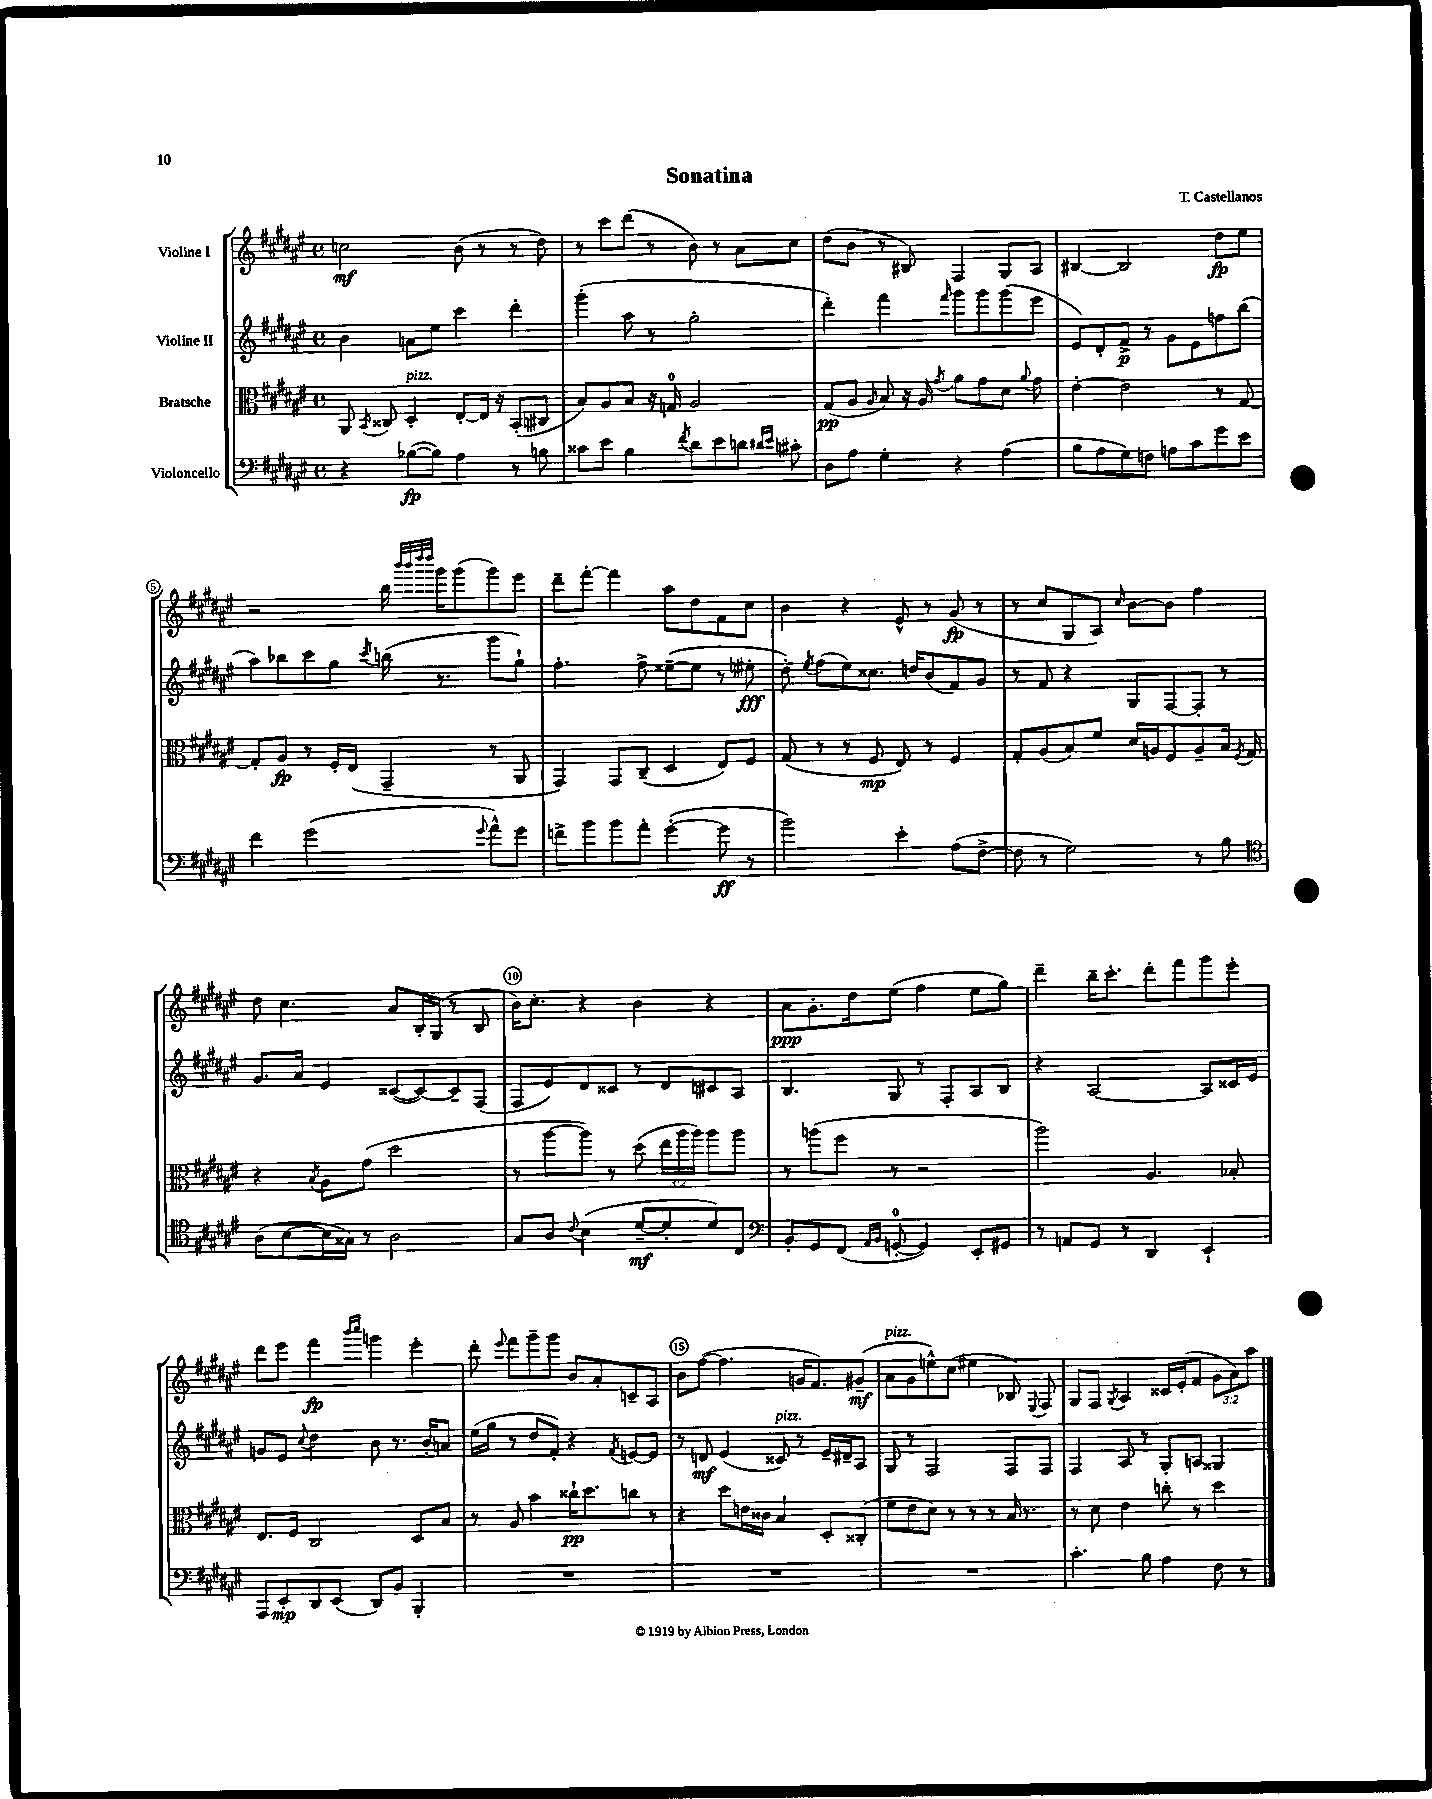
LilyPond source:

\header { title = "Sonatina" composer = "T. Castellanos" }
<<
\new StaffGroup <<
\new Staff = "s0" \with { instrumentName = "Violine I" } {
    \clef treble \key fis \major \defaultTimeSignature \time 4/4 \override Staff.TupletNumber.text = #tuplet-number::calc-fraction-text
    \autoBeamOff c''2\mf b'8( r8 r8 dis''8) |
    r8 cis'''8[ dis'''8]( r8 b'8) r8 ais'8[ cis''8] |
    dis''8[( b'8] r8 bis8) fis4 gis8[ ais8] |
    bis4~ bis2 dis''8[\fp eis''8] |
    r2 b''16 \grace { b'''32[ b'''32 dis''''32 dis''''32] } gis'''16[ gis'''8( gis'''8) eis'''8] |
    dis'''8[-- fis'''8]~-. fis'''4 ais''8[ dis''8 fis'8 cis''8] |
    b'4 r4 eis'8-^ r8 gis'8\fp( r8 |
    r8 cis''8[ gis8 ais8]) \grace { cis''16 } b'8[~ b'8] fis''4 |
    dis''8 cis''4. ais'8[ b16-. gis16]( r8 b8 |
    b'16[) cis''8.]-. r4 b'4 r4 |
    ais'8[\ppp gis'8.-. dis''16 eis''8]( fis''4 eis''8[ gis''8]) |
    dis'''4-- b''16[-- cis'''8.]-. dis'''8[-. fis'''8 gis'''8 eis'''8]-. |
    dis'''8[ eis'''8] fis'''4\fp \grace { b'''16[ cis''''16] } g'''4 eis'''4-. |
    dis'''8-. \appoggiatura { eis'''8 } fis'''8[ gis'''8-- gis'''8] b'8[ ais'8-. c'8-- ais8] |
    b'8[ fis''8]~( fis''4. g'16[ fis'8.) gis'8]--\mf( |
    ais'8[^\markup { \italic "pizz." } gis'8 e''8-^) cis''8]( eis''4 bes8) \appoggiatura { eis8 } fis8 |
    gis8[ fis8] \acciaccatura { gis8 } ais4 cisis'16[ eis'16-.( fis'8] \tuplet 3/2 { gis'8[ ais'8) ais''8] } \bar "|." |
}
\new Staff = "s1" \with { instrumentName = "Violine II" } {
    \clef treble \key fis \major \defaultTimeSignature \time 4/4
    \autoBeamOff b'4 a'8[ eis''8] cis'''4 dis'''4-. |
    gis'''4-.( ais''8 r8 gis''2-. |
    dis'''4-.) fis'''4 \grace { fis'''16 } gis'''8[ gis'''8 gis'''8( eis'''8] |
    eis'8[) dis'8-. fis'8]->\p r8 gis'8[ eis'8 f''8 b''8]( |
    ais''8[) bes''8 cis'''8 gis''8] \acciaccatura { cis'''8 } b''16( r8. gis'''8[ gis''8]-!) |
    fis''4.-. fis''8-> eisis''8[~--( eisis''8] r8 eis''8-.\fff |
    dis''8-.) \acciaccatura { eis''8 } fis''8[( eis''8) cisis''8.] d''16[ b'8( fis'8) gis'8] |
    r8 fis'8 r4 gis8[ fis8~ fis8]-. r8 |
    gis'8.[ ais'16] eis'4 cisis'8[~( cisis'8~) cisis'8-- fis8]( |
    fis8[ eis'8) dis'8 cisis'8] r8 dis'8[ cis'8 ais8] |
    b4. gis8 r8 fis8[-. ais8 b8] |
    r4 ais2~ ais8[ cisis'16 eis'16] |
    g'8[ eis'8] \appoggiatura { cis''8 } dis''4 b'8 r8. b'16[-. a'8] |
    eis''16[( gis''16] r8 dis''8[ fis'8]-.) r4 \acciaccatura { fis'8 } e'8[~ e'8] |
    r8 d'8\mf eis'4( cisis'8^\markup { \italic "pizz." }) r8 eis'16[-- dis'16-- ais8] |
    gis8 r8 fis2 fis8[ fis8] |
    fis4 ais8 r8 gis8[-. a8] gisis4 \bar "|." |
}
\new Staff = "s2" \with { instrumentName = "Bratsche" } {
    \clef alto \key fis \major \defaultTimeSignature \time 4/4 \override Staff.TupletNumber.text = #tuplet-number::calc-fraction-text
    \autoBeamOff ais,8 \acciaccatura { b,8 } cisis8 dis4-.^\markup { \italic "pizz." } eis8[~-. eis16] r16 b,8[-.( cis8] |
    b8[) ais8 b8] r16 g16-0 ais2 |
    gis8[\pp( ais8] \grace { ais16 } b8) r16 ais16 \acciaccatura { gis'8 } ais'8[ gis'8 dis'8] \appoggiatura { ais'8 } gis'8 |
    eis'4~-. eis'2 r8 gis8~ |
    gis8[-. ais8]\fp r8 fis16[-. eis16]( gis,4-- r8 ais,8 |
    gis,4) gis,8[ cis8]--( dis4 eis8[) fis8] |
    gis8( r8 r8 fis8\mp eis8) r8 fis4 |
    gis8[-. ais8( b8) fis'8] dis'16[ a16 fis8 a8-- b16] \acciaccatura { fis8 } gis16 |
    r4 \acciaccatura { b8 } ais8[ gis'8]( dis''2 |
    r8 ais''8[~ ais''8]) r8 dis''8( \tuplet 3/2 { eis''16[ ais''16 ais''16]) } ais''8[ ais''8] |
    r8 a''8[( fis''8] r8 r2 |
    ais''2) ais4. bes8-. |
    eis8.[ fis16] cis2 dis8[ b8] |
    r8 ais8 b'4 cisis''16[-!\pp dis''8. c''8] r8 |
    r4 dis''8[ e'16 cisis'16] b4 dis8[-. cisis8]-.( |
    fis'8[ eis'8 dis'8]) r8 r8 r8 b16 r8. |
    r8 dis'8 eis'4 c''8-. r8 dis''4 \bar "|." |
}
\new Staff = "s3" \with { instrumentName = "Violoncello" } {
    \clef bass \key fis \major \defaultTimeSignature \time 4/4
    \autoBeamOff r4 bes8[~\fp( bes8]) ais4 r8 b8 |
    cisis'8[ eis'8] b4 \acciaccatura { fis'8 } dis'8[ eis'8 d'8] \grace { dis'16[ eis'16] } cis'8-. |
    dis8[ ais8] gis4-. r4 ais4( |
    b8[ ais8 gis8) f8] a8[ cis'8 gis'8 eis'8] |
    fis'4 gis'2( \appoggiatura { gis'8 } ais'8[-^) gis'8] |
    f'8[-> b'8 b'8 ais'8]-. gis'4~-.( gis'8\ff r8 |
    b'2) eis'4-. ais8[( fis8]~-> |
    fis8 r8 gis2) r8 b8 |
    \clef tenor ais8[( b8~ b16 gisis16]) r8 ais2 |
    gis8[ ais8] \appoggiatura { cis'8 } b4( dis'8[~--\mf dis'8-. dis'8) cis8] |
    \clef bass b,8[-. gis,8 fis,8]( \grace { ais,16[ b,16] } g,8-0~-. g,4) eis,8[-. gis,8] |
    r8 a,8[ gis,8] r8 dis,4 eis,4-! |
    ais,,8[ eis,8-.\mp dis,8 eis,8]( dis,8[) b,8] b,,4-. |
    R1 |
    R1 |
    R1 |
    cis'4.-. b8 ais4 fis8 r8 \bar "|." |
}
>>
>>
\layout { \context { \Score \override BarNumber.break-visibility = ##(#f #t #t) barNumberVisibility = #(every-nth-bar-number-visible 5) \override BarNumber.stencil = #(make-stencil-circler 0.1 0.3 ly:text-interface::print) } }
